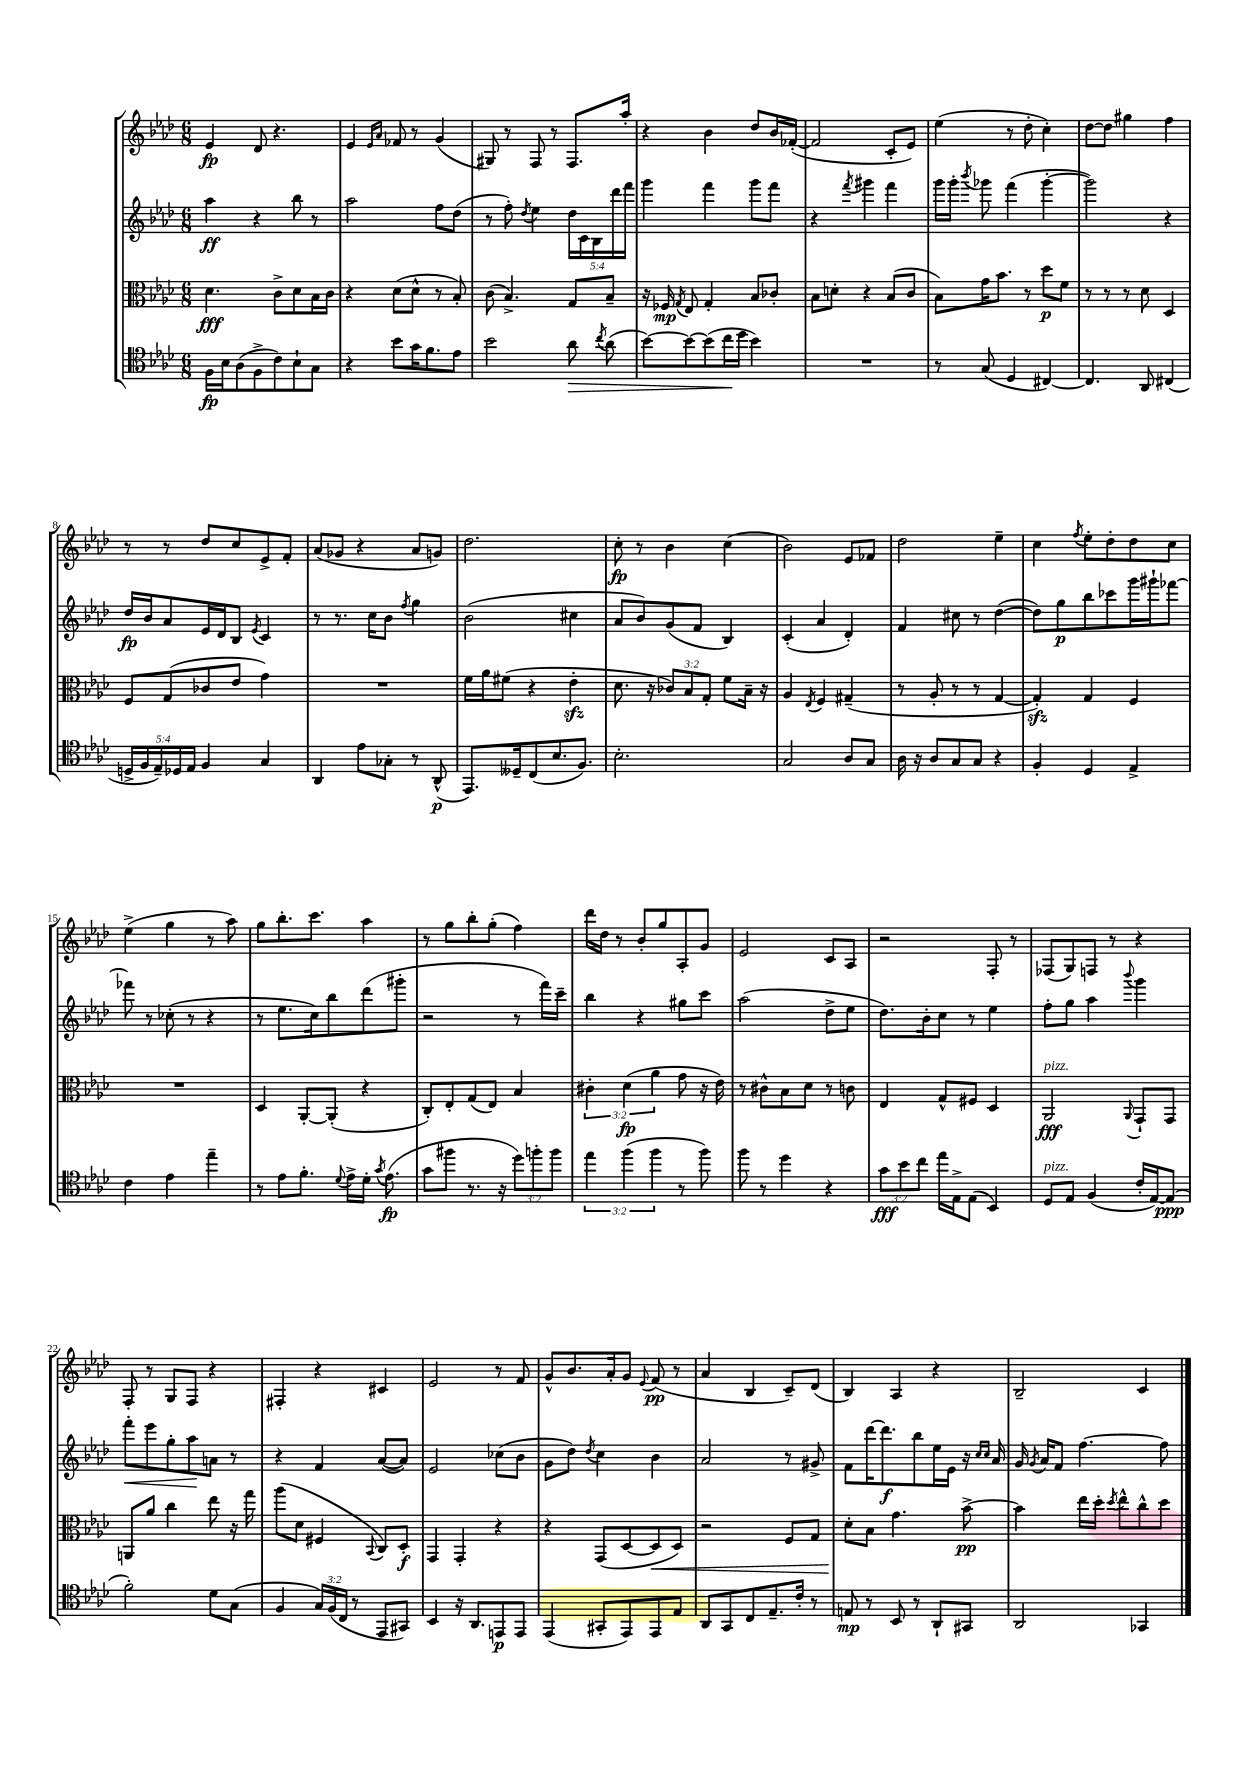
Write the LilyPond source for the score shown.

<<
\new StaffGroup <<
\new Staff = "s0" {
    \clef treble \key aes \major \numericTimeSignature \time 6/8
    \autoBeamOff ees'4\fp des'8 r4. |
    ees'4 \grace { ees'16[ aes'16] } fes'8 r8 g'4( |
    gis8) r8 f8 r8 f8.[ aes''16]-. |
    r4 bes'4 des''8[ bes'16 fes'16]~-.( |
    fes'2 c'8[-. ees'8]) |
    ees''4( r8 des''8-. c''4-.) |
    des''8[~ des''8] gis''4 f''4 |
    r8 r8 des''8[ c''8 ees'8-> f'8]-. |
    aes'8[( ges'8] r4 aes'8[ g'8]) |
    des''2. |
    c''8-.\fp r8 bes'4 c''4( |
    bes'2) ees'8[ fes'8] |
    des''2 ees''4-- |
    c''4 \acciaccatura { f''8 } ees''8[-. des''8-. des''8 c''8] |
    ees''4->( g''4 r8 aes''8) |
    g''8[ bes''8.-. c'''8.] aes''4 |
    r8 g''8[ bes''8-. g''8]-.( f''4) |
    des'''16[ des''16] r8 bes'8[-. g''8 aes8-. g'8] |
    ees'2 c'8[ aes8] |
    r2 f8-. r8 |
    fes8[( g8) f8] r8 r4 |
    f8-. r8 g8[ f8] r4 |
    fis4-. r4 cis'4 |
    ees'2 r8 f'8 |
    g'8[-^ bes'8. aes'16-. g'8] \appoggiatura { ees'8 } f'8\pp( r8 |
    aes'4 bes4 c'8[--) des'8]( |
    bes4) aes4 r4 |
    bes2-- c'4 \bar "|." |
}
\new Staff = "s1" {
    \clef treble \key aes \major \numericTimeSignature \time 6/8 \override Staff.TupletNumber.text = #tuplet-number::calc-fraction-text
    \autoBeamOff aes''4\ff r4 bes''8 r8 |
    aes''2 f''8[ des''8]( |
    r8 f''8-.) \acciaccatura { des''8 } ees''4 \tuplet 5/4 { des''16[ c'16 bes16 des'''16 f'''16] } |
    g'''4 f'''4 g'''8[ f'''8] |
    r4 \acciaccatura { f'''8 } gis'''4 f'''4 |
    g'''16[ g'''16]-. \acciaccatura { bes'''8 } ges'''8 f'''4( ges'''4~-. |
    ges'''2) r4 |
    des''16[\fp bes'16 aes'8 ees'16 des'16 bes8] \acciaccatura { ees'8 } c'4 |
    r8 r8. c''16[ bes'8] \acciaccatura { f''8 } g''4 |
    bes'2( cis''4 |
    aes'8[ bes'8) g'8( f'8] bes4) |
    c'4-.( aes'4 des'4-.) |
    f'4 cis''8 r8 des''4~( |
    des''8[) g''8\p bes''8 ces'''8 g'''16 gis'''16-! fes'''8]~ |
    fes'''8 r8 ces''8-.( r8 r4 |
    r8 ees''8.[ c''16) bes''8 des'''8( gis'''8]-. |
    r2 r8 f'''16[) c'''16]-- |
    bes''4 r4 gis''8[ c'''8] |
    aes''2( des''8[-> ees''8] |
    des''8.[) bes'16-. c''8] r8 ees''4 |
    f''8[-. g''8] aes''4 \appoggiatura { bes'''8 } g'''4 |
    f'''8[-.\< ees'''8 g''8-. aes''8\! a'8] r8 |
    r4 f'4 aes'8[~( aes'8]) |
    ees'2 ces''8[( bes'8] |
    g'8[ des''8]) \acciaccatura { des''8 } c''4 bes'4 |
    aes'2 r8 gis'8-> |
    f'8[ des'''16~ des'''8.\f bes''8 ees''16 ees'16] r16 \grace { c''16[ c''16] } aes'16 |
    g'16 \acciaccatura { g'8 } aes'16[ f'8] f''4.~ f''8 \bar "|." |
}
\new Staff = "s2" {
    \clef alto \key aes \major \numericTimeSignature \time 6/8 \override Staff.TupletNumber.text = #tuplet-number::calc-fraction-text
    \autoBeamOff des'4.\fff c'8[-> des'8 bes16 c'16] |
    r4 des'8[( des'8]-^ r8 bes8-.) |
    c'8( bes4.->) g8[ bes8]-- |
    r16 fes16\mp \acciaccatura { g8 } ees8 g4-. bes8[ ces'8]-. |
    bes8[ d'8]-. r4 bes8[( c'8] |
    bes8[) g'16 bes'8.] r8 des''8[\p f'8] |
    r8 r8 r8 des'8 des4 |
    f8[ g8( ces'8 ees'8] g'4) |
    R2. |
    f'16[ aes'16 fis'8]( r4 ees'4-.\sfz |
    des'8. r16 \tuplet 3/2 { ces'8[) bes8 g8]-. } f'8[ bes16]-- r16 |
    aes4 \acciaccatura { ees8 } f4 gis4--( |
    r8 aes8-. r8 r8 g4~ |
    g4-.\sfz) g4 f4 |
    R2. |
    des4 aes,8[~-. aes,8]-.( r4 |
    c8[-.) ees8-. g8( ees8]) bes4 |
    \tuplet 3/2 { cis'4-. des'4\fp( aes'4 } g'8 r16 ees'16) |
    r8 cis'8[-^ bes8 des'8] r8 c'8 |
    ees4 g8[-^ fis8] des4 |
    aes,2\fff^\markup { \italic "pizz." } \appoggiatura { aes,8 } g,8[-! g,8] |
    a,8[ aes'8] c''4 ees''8 r16 g''16 |
    aes''8[( des'8] fis4 \appoggiatura { bes,8 } c8[) des8]-.\f |
    g,4 g,4-. r4 |
    r4 g,8[( des8~ des8\< des8]) |
    r2 f8[ g8] |
    des'8[-.\! bes8] g'4. bes'8~->\pp |
    bes'4 ees''16[ des''16]-. \acciaccatura { des''8 } ees''8[-^ c''8-^ des''8] \bar "|." |
}
\new Staff = "s3" {
    \clef tenor \key aes \major \numericTimeSignature \time 6/8 \override Staff.TupletNumber.text = #tuplet-number::calc-fraction-text
    \autoBeamOff f16[\fp bes16 aes8( f8-> c'8) bes8-! g8] |
    r4 bes'8[ g'16 f'8. ees'8] |
    bes'2 aes'8\> \acciaccatura { c''8 } aes'8( |
    bes'8[~) bes'8~ bes'8( c''16\! des''16] bes'4) |
    R2. |
    r8 g8( des4 cis4~) |
    cis4. aes,8 cis4( |
    \tuplet 5/4 { d16[-> f16 ees16--) des16 ees16] } f4 g4 |
    aes,4 ees'8[ ges8]-. r8 aes,8-^\p( |
    ees,8.[) deses16-- c8( bes8. f8.]) |
    bes2.-. |
    g2 aes8[ g8] |
    aes16 r16 aes8[ g8 g8] r4 |
    f4-. des4 ees4-> |
    c'4 ees'4 ees''4-- |
    r8 ees'8[ f'8.]-. \appoggiatura { des'8 } ees'16[-> des'16]-. \acciaccatura { g'8 } ees'8.\fp( |
    g'8[ fis''8] r8. r16 \tuplet 3/2 { des''8[) f''8-. f''8] } |
    \tuplet 3/2 { ees''4 f''4( f''4 } r8 f''8) |
    f''8 r8 des''4 r4 |
    \tuplet 3/2 { g'8[\fff bes'8 c''8] } ees''16[ ees16-> ees8]( bes,4) |
    des8[^\markup { \italic "pizz." } ees8] f4( c'16[-. ees16~) ees8]\ppp( |
    f'2-.) des'8[ g8]( |
    f4 \tuplet 3/2 { g16[) f16( c16] } r8 ees,8[ gis,8]) |
    bes,4 r16 aes,8.[ e,8\p e,8] |
    ees,4( gis,8[-. ees,8) ees,8 ees8] |
    aes,8[ g,8 c8 ees8.-- c'16]-. r8 |
    e8\mp r8 bes,8 r8 aes,8[-! gis,8] |
    aes,2 ges,4 \bar "|." |
}
>>
>>
